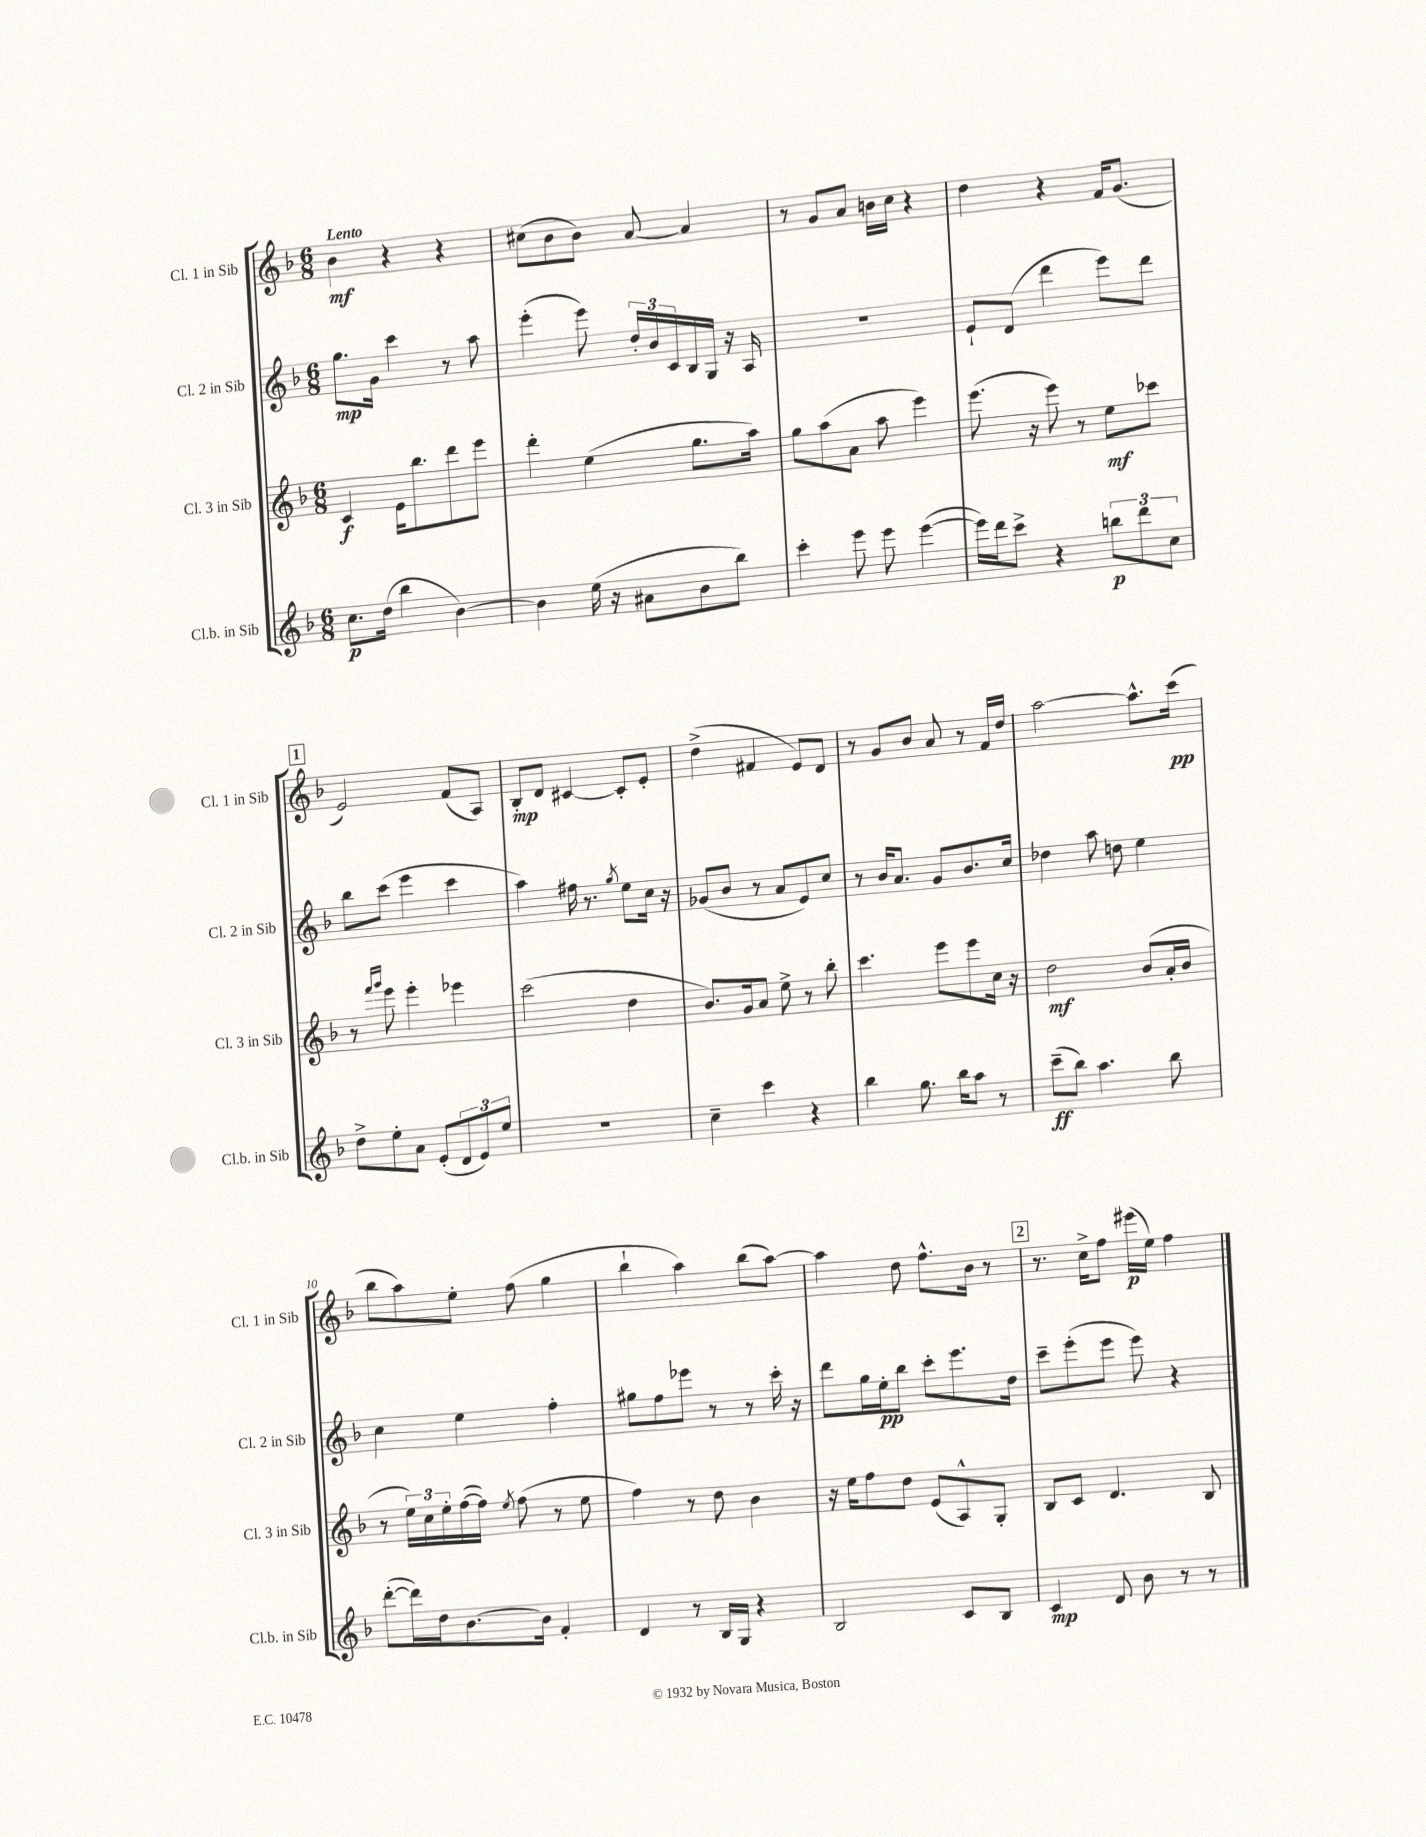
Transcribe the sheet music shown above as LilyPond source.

<<
\new StaffGroup <<
\new Staff = "s0" \with { instrumentName = "Cl. 1 in Sib" shortInstrumentName = "Cl. 1 in Sib" } {
    \clef treble \key f \major \numericTimeSignature \time 6/8 \tempo "Lento"
    bes'4\mf r4 r4 |
    cis''8( bes'8 bes'8) a'8~ a'4 |
    r8 g'8 a'8 b'16 c''16 r4 |
    d''4 r4 f'16 g'8.( |
    \mark \markup { \box "1" } e'2) f'8( a8) |
    bes8-.\mp d'8 cis'4~ cis'8-. e'8-. |
    d''4->( fis'4 e'8) d'8 |
    r8 g'8 bes'8 a'8 r8 f'16 d''16 |
    a''2~ a''8.-^ c'''16\pp( |
    bes''8 a''8) e''8-. f''8( g''4 |
    bes''4-! a''4) bes''8( a''8~) |
    a''4 d''8 f''8.-^ bes'16 r8 |
    \mark \markup { \box "2" } r8. c''16-> f''8 eis'''16\p( e''16) f''4 \bar "|." |
}
\new Staff = "s1" \with { instrumentName = "Cl. 2 in Sib" shortInstrumentName = "Cl. 2 in Sib" } {
    \clef treble \key f \major \numericTimeSignature \time 6/8
    g''8.\mp g'16 c'''4 r8 a''8 |
    e'''4-.( e'''8) \tuplet 3/2 { d''16-. bes'16 c'16 } bes16 g16 r16 a16 |
    R2. |
    e'8-! d'8( d'''4 e'''8) d'''8 |
    \mark \markup { \box "1" } bes''8 c'''8( e'''4 c'''4 |
    a''4) fis''16 r8. \acciaccatura { g''8 } e''8 c''16 r16 |
    ges'8( bes'8 r8 a'8 e'8) c''8 |
    r8 bes'16 a'8. g'8 bes'8. c''16 |
    des''4 a''8 d''8 e''4 |
    c''4 e''4 f''4-. |
    gis''8 f''8 ees'''8 r8 r8 c'''16-. r16 |
    d'''8 g''16 e''16-.\pp bes''8 c'''8-. e'''8. d''16 |
    \mark \markup { \box "2" } c'''8-- e'''8-.( e'''8 e'''8) r4 \bar "|." |
}
\new Staff = "s2" \with { instrumentName = "Cl. 3 in Sib" shortInstrumentName = "Cl. 3 in Sib" } {
    \clef treble \key f \major \numericTimeSignature \time 6/8
    c'4\f e'16 bes''8. d'''8 e'''8 |
    d'''4-. e''4( g''8. a''16) |
    g''8 a''8( a'8 a''8 e'''4) |
    e'''8.( r16 e'''8) r8 e''8\mf ces'''8 |
    \mark \markup { \box "1" } r8 \grace { f'''16 g'''16 } e'''8 e'''4-. ees'''4 |
    c'''2( d''4 |
    bes'8.) g'16 a'8 e''8-> r8 bes''8-. |
    c'''4. e'''8 e'''8 c''16 r16 |
    d''2\mf bes'8( a'16-. bes'16 |
    r8 \tuplet 3/2 { e''16) c''16 e''16-. } f''16~( f''16) \acciaccatura { e''8 } f''8( r8 e''8 |
    f''4) r8 d''8 bes'4 |
    r16 e''16 f''8 d''8 e'8( a8-^) g8-. |
    \mark \markup { \box "2" } bes8 c'8 d'4. bes8 \bar "|." |
}
\new Staff = "s3" \with { instrumentName = "Cl.b. in Sib" shortInstrumentName = "Cl.b. in Sib" } {
    \clef treble \key f \major \numericTimeSignature \time 6/8
    c''8.\p d''16( bes''4 bes'4~) |
    bes'4 e''16( r16 ais'8 bes'8 bes''8) |
    c'''4-. e'''8 e'''8 e'''4~( |
    e'''16) d'''16 c'''8-> r4 \tuplet 3/2 { b''8\p d'''8 c''8 } |
    \mark \markup { \box "1" } d''8-> e''8-. a'8 e'8-.( \tuplet 3/2 { d'8 e'8) e''8 } |
    R2. |
    c''4-- c'''4 r4 |
    bes''4 g''8. bes''16 a''8 r8 |
    c'''8--\ff( bes''8) a''4. bes''8 |
    d'''8~-.( d'''16) d''16 bes'8.~ bes'16 f'4-. |
    d'4 r8 bes16 g16 r4 |
    bes2 c'8 bes8 |
    \mark \markup { \box "2" } c'4\mp d'8 bes'8 r8 r8 \bar "|." |
}
>>
>>
